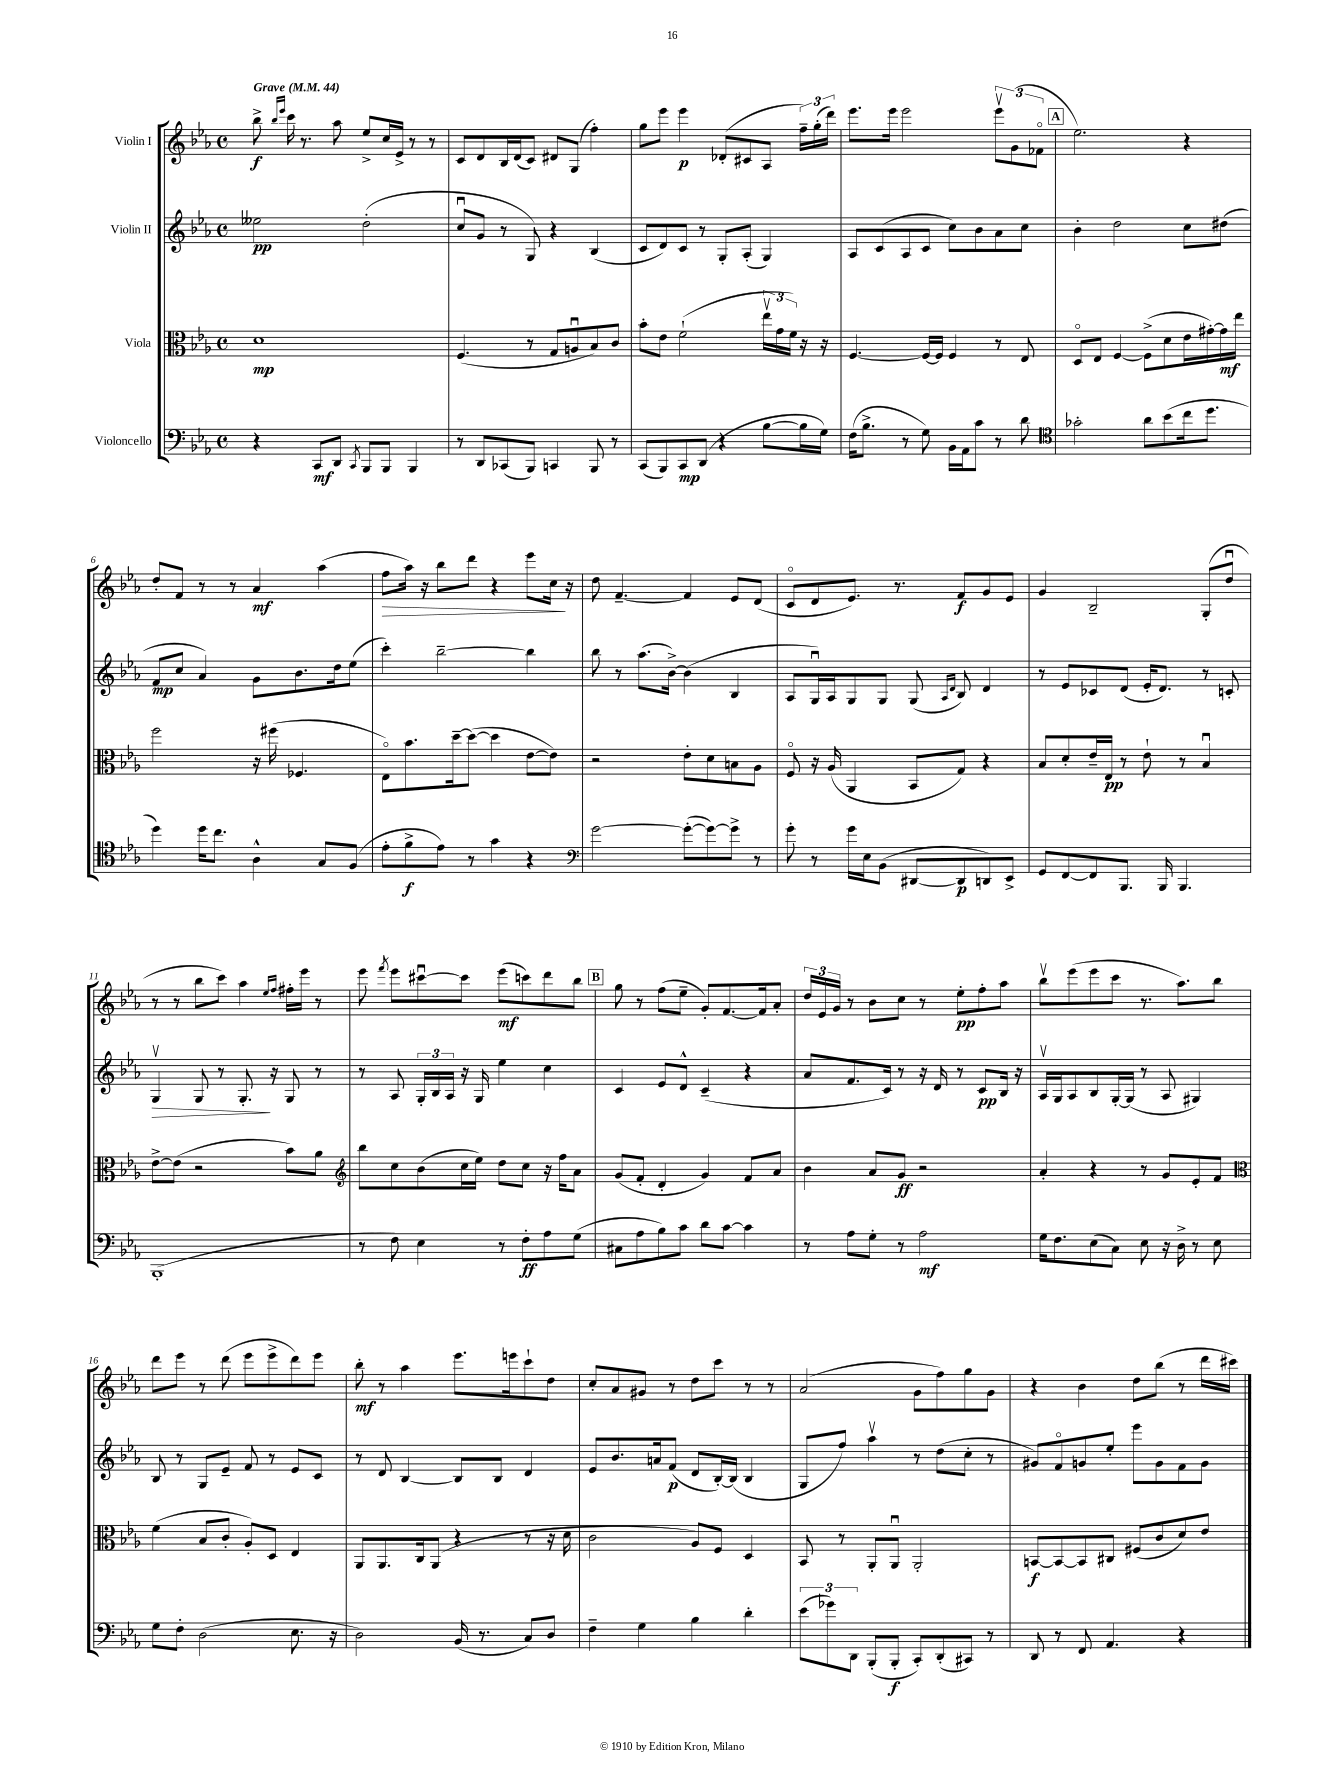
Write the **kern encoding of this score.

**kern	**dynam	**kern	**dynam	**kern	**dynam	**kern	**dynam
*part4	*part4	*part3	*part3	*part2	*part2	*part1	*part1
*staff4	*staff4	*staff3	*staff3	*staff2	*staff2	*staff1	*staff1
*I"Violoncello	*	*I"Viola	*	*I"Violin II	*	*I"Violin I	*
*clefF4	*	*clefC3	*	*clefG2	*	*clefG2	*
*k[b-e-a-]	*	*k[b-e-a-]	*	*k[b-e-a-]	*	*k[b-e-a-]	*
*M4/4	*	*M4/4	*	*M4/4	*	*M4/4	*
*met(c)	*	*met(c)	*	*met(c)	*	*met(c)	*
*MM44	*	*MM44	*	*MM44	*	*MM44	*
=1	=1	=1	=1	=1	=1	=1	=1
!	!	!	!	!	!	!LO:TX:a:B:t=Grave	!
4r	.	1d	mp	2ee--X\	pp	8bb-^\	f
.	.	.	.	.	.	16qqbb-/LL	.
.	.	.	.	.	.	16qqeee-/JJ	.
.	.	.	.	.	.	16ccc\	.
.	.	.	.	.	.	8.r	.
8CC/L	mf	.	.	.	.	.	.
8DD/J	.	.	.	.	.	8aa-\	.
8qCC/	.	.	.	.	.	.	.
8BBB-/L	.	.	.	(2dd'\	.	8ee-^/L	.
8BBB-/J	.	.	.	.	.	16cc/L	.
.	.	.	.	.	.	16e-^/JJ	.
4BBB-/	.	.	.	.	.	8r	.
.	.	.	.	.	.	8r	.
=2	=2	=2	=2	=2	=2	=2	=2
8r	.	(4.F/	.	8ccu/L	.	8c/L	.
8DD/L	.	.	.	8g/J	.	8d/	.
(8CC-X/	.	.	.	8r	.	16B-/L	.
.	.	.	.	.	.	(16d/J	.
8BBB-/J)	.	8r	.	8G/)	.	8c/J)	.
4CCn/	.	8G/L	.	4r	.	8d#X/L	.
.	.	8Anu/	.	.	.	(8G/J	.
8BBB-/	.	8B-/)	.	(4B-/	.	4ff'\)	.
8r	.	8c/J	.	.	.	.	.
=3	=3	=3	=3	=3	=3	=3	=3
(8CC/L	.	8b-'\L	.	8c/L	.	8gg\L	.
8BBB-/)	.	8e-\J	.	8d/)	.	8eee-\J	.
8CC/	mp	(2f`\	.	8c/J	.	4eee-\	p
(8DD/J	.	.	.	8r	.	.	.
4r	.	.	.	8G'/L	.	(8d-X'/L	.
.	.	.	.	(8A-'/J	.	8c#X/	.
[8B-\L	.	24ee-v\LL	.	4G/)	.	8A-/J	.
.	.	24g\	.	.	.	.	.
.	.	24f\JJ)	.	.	.	.	.
16B-\L]	.	16r	.	.	.	24ff~\LL)	.
.	.	.	.	.	.	(24gg'\	.
16G\JJ)	.	16r	.	.	.	.	.
.	.	.	.	.	.	24ddd\JJ)	.
=4	=4	=4	=4	=4	=4	=4	=4
(16F\KL	.	[4.F/	.	8A-/L	.	8.eee-\L	.
8.B-^\J	.	.	.	.	.	.	.
.	.	.	.	(8c/	.	.	.
.	.	.	.	.	.	16eee-\Jk	.
8r	.	.	.	8A-/	.	2eee-\	.
8G\)	.	16F/LL_	.	8c/J	.	.	.
.	.	16F/JJ]	.	.	.	.	.
16BB-\LL	.	4F/	.	8cc\L)	.	.	.
16AA-\J	.	.	.	.	.	.	.
8c\J	.	.	.	8b-\	.	.	.
8r	.	8r	.	8a-\	.	12eee-v\L	.
.	.	.	.	.	.	(12g\	.
8d\	.	8E-/	.	8cc\J	.	.	.
.	.	.	.	.	.	12f-X\J	.
!!LO:REH:place=s1:t=A
=5	=5	=5	=5	=5	=5	=5	=5
*clefC4	*	*	*	*	*	*	*
2g-X'\	.	8D/L	.	4b-'\	.	2.ee-\)	.
.	.	8E-/J	.	.	.	.	.
.	.	[4F/	.	2dd\	.	.	.
8a-\L	.	(8F^\L]	.	.	.	.	.
(8b-\	.	8d\	.	.	.	.	.
16cc\k	.	16e-\L	.	8cc\L	.	4r	.
8.dd\J	.	[16g#X'\)	.	.	.	.	.
.	.	16g#\]	mf	(8dd#X\J	.	.	.
.	.	16ee-\JJ	.	.	.	.	.
!!LO:LB:g=z
=6	=6	=6	=6	=6	=6	=6	=6
4dd\)	.	2ff\	.	8f/L	mp	8dd'/L	.
.	.	.	.	8cc/J	.	8f/J	.
16dd\KL	.	.	.	4a-/)	.	8r	.
8.cc\J	.	.	.	.	.	.	.
.	.	.	.	.	.	8r	.
4A-^^\	.	16r	.	8g\L	.	4a-/	mf
.	.	(16ff#X\	.	.	.	.	.
.	.	4.F-X/	.	8.b-\	.	.	.
8G/L	.	.	.	.	.	(4aa-\	.
.	.	.	.	16dd\k	.	.	.
(8F/J	.	.	.	(8ee-\J	.	.	.
=7	=7	=7	=7	=7	=7	=7	=7
!	!	!	!	!	!	!	!LO:HP:b
8e-'\L	.	8E-\L)	.	4ccc'\)	.	8ff\L	>
8f^\	f	8.b-\	.	.	.	16aa-\Jk)	.
.	.	.	.	.	.	16r	.
8e-\J)	.	.	.	[2bb-~\	.	8bb-\L	.
.	.	[16dd~\k	.	.	.	.	.
8r	.	(8dd\J_	.	.	.	8ddd\J	.
4g\	.	4dd\]	.	.	.	4r	.
4r	.	[8e-\L	.	4bb-\]	.	8eee-\L	.
.	.	8e-\J])	.	.	.	16cc\Jk	.
.	.	.	.	.	.	16r	]
=8	=8	=8	=8	=8	=8	=8	=8
*clefF4	*	*	*	*	*	*	*
[2g\	.	2r	.	8bb-\	.	8dd\	.
.	.	.	.	8r	.	[4.f~/	.
.	.	.	.	(8.aa-\L	.	.	.
.	.	.	.	[16b-^\Jk)	.	.	.
(8g'\L_	.	8e-'\L	.	(4b-\]	.	4f/]	.
8g\_)	.	8d\	.	.	.	.	.
8g^\J]	.	8Bn\	.	4B-/	.	8e-/L	.
8r	.	8A-\J	.	.	.	(8d/J	.
=9	=9	=9	=9	=9	=9	=9	=9
8g'\	.	8F/	.	8A-/L	.	8c/L	.
8r	.	16r	.	16Gu/L)	.	8d/	.
.	.	(16A-/	.	16A-/J	.	.	.
16g\LL	.	4AA-/	.	8G/	.	8.e-/J)	.
16E-\J	.	.	.	.	.	.	.
(8BB-\J	.	.	.	8G/J	.	.	.
.	.	.	.	.	.	8.r	.
[8DD#X/L	.	8BB-/L	.	(8G/	.	.	.
.	.	.	.	16qqA-/LL	.	.	.
.	.	.	.	16qqd/JJ	.	.	.
8DD#/]	p	8G/J)	.	8B-/)	.	8f/L	f
8DDn/)	.	4r	.	4d/	.	8g/	.
8EE-^/J	.	.	.	.	.	8e-/J	.
=10	=10	=10	=10	=10	=10	=10	=10
8GG/L	.	8B-/L	.	8r	.	4g/	.
[8FF/	.	8d'/	.	8e-/L	.	.	.
8FF/]	.	16e-~/L	.	8c-X/	.	2B-~/	.
.	.	16E-/JJ	pp	.	.	.	.
8.BBB-/J	.	8r	.	(8d/J	.	.	.
.	.	8e-`\	.	16e-'/KL	.	.	.
16BBB-/	.	.	.	8.d/J)	.	.	.
4.BBB-/	.	8r	.	.	.	.	.
.	.	4B-u/	.	8r	.	(8G'/L	.
.	.	.	.	8cn'/	.	8ddu/J	.
!!LO:LB:g=z
=11	=11	=11	=11	=11	=11	=11	=11
!	!	!	!	!	!LO:HP:b	!	!
(1BBB-'	.	[8e-^\L	.	4Gv/	>	8r	.
.	.	(8e-\J]	.	.	.	8r	.
.	.	2r	.	8G/	.	8bb-\L	.
.	.	.	.	8r	.	8ccc\J)	.
.	.	.	.	8.G'/	.	4aa-\	.
.	.	.	.	16r	]	.	.
.	.	.	.	.	.	16qqee-/LL	.
.	.	.	.	.	.	16qqff/JJ	.
.	.	8b-\L)	.	8G/	.	16ff#X'\LL	.
.	.	.	.	.	.	16eee-\JJ	.
.	.	8a-\J	.	8r	.	8r	.
=12	=12	=12	=12	=12	=12	=12	=12
*	*	*clefG2	*	*	*	*	*
8r	.	8bb-\L	.	8r	.	8eee-\	.
.	.	.	.	.	.	8qfff/	.
8F\)	.	8cc\	.	8A-/	.	8eee-\L	.
4E-\	.	(8b-\	.	24G'/LL	.	[8ccc#Xu\	.
.	.	.	.	24B-/	.	.	.
.	.	.	.	24A-/JJ	.	.	.
.	.	16cc\L	.	16r	.	8ccc#\J]	.
.	.	16ee-\JJ)	.	16G/	.	.	.
8r	.	8dd\L	.	4ee-\	.	(8eee-\L	mf
8F'\L	ff	8cc\J	.	.	.	8cccn\)	.
8A-\	.	16r	.	4cc\	.	8ddd\	.
.	.	16ff\KL	.	.	.	.	.
(8G\J	.	8a-\J	.	.	.	8bb-\J	.
!!LO:REH:place=s1:t=B
=13	=13	=13	=13	=13	=13	=13	=13
8C#X\L	.	(8g/L	.	4c/	.	8gg\	.
8A-\	.	8f'/J	.	.	.	8r	.
8B-\)	.	4d'/	.	8e-/L	.	(8ff\L	.
8c\J	.	.	.	8d^^/J	.	8ee-~\J	.
8d\L	.	4g/)	.	(4c~/	.	8g'/L)	.
[8c\J	.	.	.	.	.	[8.f/	.
4c\]	.	8f/L	.	4r	.	.	.
.	.	.	.	.	.	16f/k]	.
.	.	8a-/J	.	.	.	8a-'/J	.
=14	=14	=14	=14	=14	=14	=14	=14
8r	.	4b-\	.	8a-/L	.	24dd/LL	.
.	.	.	.	.	.	24e-/	.
.	.	.	.	.	.	24g/JJ	.
8A-\L	.	.	.	8.f/	.	8r	.
8G'\J	.	8a-/L	.	.	.	8b-\L	.
.	.	.	.	16c/Jk)	.	.	.
8r	.	8g/J	ff	8r	.	8cc\J	.
2A-\	mf	2r	.	16r	.	8r	.
.	.	.	.	16d/	.	.	.
.	.	.	.	8r	.	8ee-'\L	pp
.	.	.	.	8c/L	pp	8ff'\	.
.	.	.	.	16B-/Jk	.	8aa-\J	.
.	.	.	.	16r	.	.	.
=15	=15	=15	=15	=15	=15	=15	=15
16G\KL	.	4a-'/	.	16A-v/LL	.	8bb-v\L	.
8.F\	.	.	.	16G/J	.	.	.
.	.	.	.	8A-/	.	(8eee-\	.
(8E-\	.	4r	.	8B-/	.	8eee-\	.
8C\J)	.	.	.	[16G'/L	.	8ccc\J	.
.	.	.	.	(16G/JJ]	.	.	.
8E-\	.	8r	.	8r	.	8.r	.
16r	.	8g/L	.	8A-/	.	.	.
16D^\	.	.	.	.	.	8.aa-\L)	.
8r	.	8e-'/	.	4G#X/)	.	.	.
8E-\	.	8f/J	.	.	.	8bb-\J	.
!!LO:LB:g=z
=16	=16	=16	=16	=16	=16	=16	=16
*	*	*clefC3	*	*	*	*	*
8G\L	.	(4f\	.	8B-/	.	8ddd\L	.
8F'\J	.	.	.	8r	.	8eee-\J	.
(2D\	.	8B-/L	.	8G/L	.	8r	.
.	.	8c'/J	.	8e-~/J	.	(8ddd\	.
.	.	8A-'/L)	.	8f/	.	8eee-\L	.
.	.	8D/J	.	8r	.	8eee-^\	.
8.E-\	.	4E-/	.	8e-/L	.	8ddd\)	.
.	.	.	.	8c/J	.	8eee-\J	.
16r	.	.	.	.	.	.	.
=17	=17	=17	=17	=17	=17	=17	=17
2D\)	.	8AA-/L	.	8r	.	8bb-'\	mf
.	.	8.AA-/	.	8d/	.	8r	.
.	.	.	.	[4B-/	.	4aa-\	.
.	.	16C/k	.	.	.	.	.
.	.	(8AA-/J	.	.	.	.	.
(16BB-/	.	4r	.	8B-/L]	.	8.eee-\L	.
8.r	.	.	.	.	.	.	.
.	.	.	.	8B-/J	.	.	.
.	.	.	.	.	.	16eeen\k	.
8C/L)	.	8r	.	4d/	.	8ccc`\	.
8D/J	.	16r	.	.	.	8dd\J	.
.	.	16d\	.	.	.	.	.
=18	=18	=18	=18	=18	=18	=18	=18
4F~\	.	2c\	.	8e-/L	.	8cc'/L	.
.	.	.	.	8.b-/	.	8a-/	.
4G\	.	.	.	.	.	8g#X/J	.
.	.	.	.	16an/k	.	.	.
.	.	.	.	(8f/J	p	8r	.
4B-\	.	8A-/L)	.	8d/L	.	8dd\L	.
.	.	8F/J	.	[16B-'/L)	.	8ccc\J	.
.	.	.	.	(16B-/JJ]	.	.	.
4d'\	.	4D/	.	4B-/	.	8r	.
.	.	.	.	.	.	8r	.
=19	=19	=19	=19	=19	=19	=19	=19
(12e-\L	.	8BB-/	.	8G/L	.	(2a-/	.
12g-X\)	.	.	.	.	.	.	.
.	.	8r	.	8ff/J)	.	.	.
12DD\J	.	.	.	.	.	.	.
(8BBB-'/L	.	8AA-'/L	.	4aa-v\	.	.	.
8BBB-'/J	f	8AA-u/J	.	.	.	.	.
8CC'/L)	.	2AA-'/	.	8r	.	8g\L	.
(8DD'/	.	.	.	(8dd\L	.	8ff\)	.
8CC#X/J)	.	.	.	8cc'\J	.	8gg\	.
8r	.	.	.	8r	.	8g\J	.
=20	=20	=20	=20	=20	=20	=20	=20
8DD/	.	[8BBn/L	f	8g#X/L)	.	4r	.
8r	.	8BB/_	.	8f/	.	.	.
8FF/	.	8BB/]	.	8gn/	.	4b-\	.
4.AA-/	.	8C#X/J	.	8ee-'/J	.	.	.
.	.	(8F#X/L	.	8eee-\L	.	8dd\L	.
.	.	8c/	.	8g\	.	(8bb-\J	.
4r	.	8d/)	.	8f\	.	8r	.
.	.	8e-/J	.	8g\J	.	16ddd\LL	.
.	.	.	.	.	.	16ccc#X\JJ)	.
==	==	==	==	==	==	==	==
*-	*-	*-	*-	*-	*-	*-	*-
